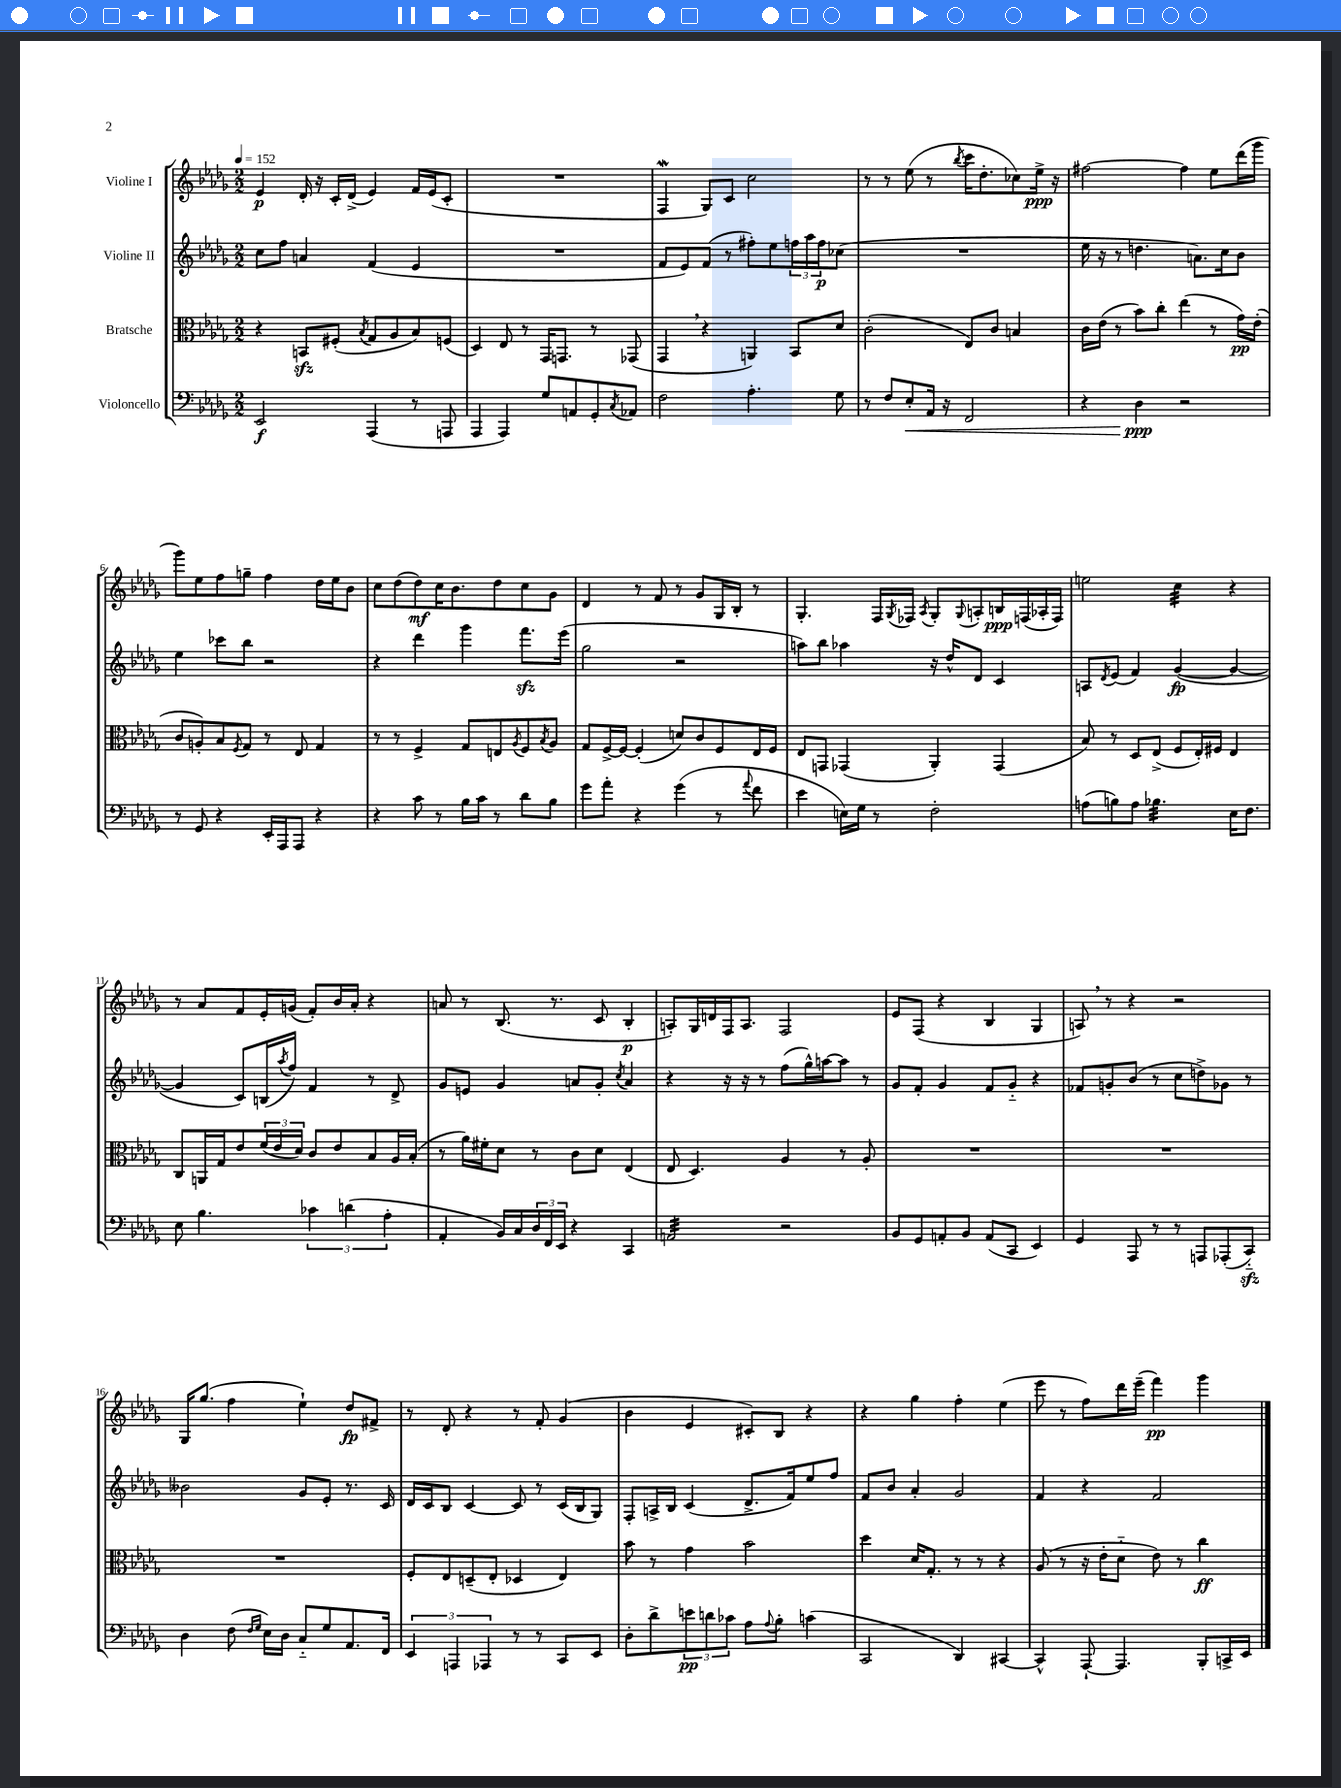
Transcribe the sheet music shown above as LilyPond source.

<<
\new StaffGroup <<
\new Staff = "s0" \with { instrumentName = "Violine I" } {
    \clef treble \key des \major \numericTimeSignature \time 2/2 \tempo 4 = 152
    ees'4\p des'16-. r16 c'16-. des'16->( ees'4) f'16 ees'16( c'8-. |
    R1 |
    f4\mordent ges8) c'8 c''2 |
    r8 r8 ees''8( r8 \acciaccatura { bes''8 } c'''16 des''8.-. ces''8) ees''16->\ppp r16 |
    fis''2~ fis''4 ees''8 des'''16( ges'''16 |
    ges'''8) ees''8 f''8 g''8-- f''4 des''16 ees''16 bes'8 |
    c''8 des''8( des''8\mf) c''16 bes'8. des''8 c''8 ges'8 |
    des'4 r8 f'8 r8 ges'8 ges16 bes16-. r8 |
    ges4.-. f16 \acciaccatura { ges8 } fes16 \acciaccatura { aes8 } ges8-. \appoggiatura { ges8 } a8-. b16\ppp f16( aes16-. f16) |
    e''2 c''4:32 r4 |
    r8 aes'8 f'8 ees'16-. g'16( f'8-.) bes'16 aes'16-. r4 |
    a'8 r8 bes8.( r8. c'8 bes4-.\p |
    a8-.) ges16 d'16 f16 a8. f2 |
    ees'8 f8( r4 bes4 ges4 |
    a8) \breathe r8 r4 r2 |
    ges16 ges''8.( f''4 ees''4-!) des''8\fp fis'8-> |
    r8 des'8-. r4 r8 f'8-. ges'4( |
    bes'4 ees'4 cis'8-.) bes8 r4 |
    r4 ges''4 f''4-. ees''4( |
    ees'''8 r8 f''8) des'''16 ees'''16--( f'''4\pp) ges'''4 \bar "|." |
}
\new Staff = "s1" \with { instrumentName = "Violine II" } {
    \clef treble \key des \major \numericTimeSignature \time 2/2
    c''8 f''8 a'4 f'4( ees'4 |
    R1 |
    f'8 ees'8) f'8( r8 fis''8-.) ees''8 \tuplet 3/2 { f''16 aes''16 f''16\p } ces''8( |
    R1 |
    ees''16 r16 r8 d''4. a'8.) c''16 bes'8 |
    ees''4 ces'''8 bes''8 r2 |
    r4 des'''4 ges'''4 f'''8.\sfz ees'''16( |
    ges''2 r2 |
    a''8) bes''8 aes''4 r16 des''16-^ des'8 c'4 |
    a8 \acciaccatura { des'8 } ees'8( f'4) ges'4~\fp( ges'4~ |
    ges'4 c'8) b16( \acciaccatura { aes''8 } f''16) f'4 r8 des'8-> |
    ges'8 e'8 ges'4 a'8 ges'8-. \acciaccatura { c''8 } a'4 |
    r4 r16 r16 r8 f''8( ges''16-^) a''16~ a''8 r8 |
    ges'8 f'8-. ges'4 f'8 ges'8-_ r4 |
    fes'8 g'8-. bes'8( r8 c''8 d''8->) ges'8 r8 |
    beses'2 ges'8 ees'8-. r8. c'16 |
    des'16 c'16 bes8 c'4~ c'8 r8 c'16( bes16 ges8) |
    f8-. a16-> bes16 c'4( des'8.-> f'16) ees''8 f''8 |
    f'8 bes'8 aes'4-. ges'2 |
    f'4 r4 f'2 \bar "|." |
}
\new Staff = "s2" \with { instrumentName = "Bratsche" } {
    \clef alto \key des \major \numericTimeSignature \time 2/2
    r4 b,8\sfz fis8-.( \acciaccatura { bes8 } ges8 aes8 bes8) f8( |
    des4) ees8 r8 ges,16 g,8. r8 ges,8( |
    ges,4 \breathe r4 a,4) bes,8 des'8 |
    c'2-.( ees8) c'8 b4 |
    c'16 ees'16( r8 bes'8) c''8-. ees''4( r8 ges'16\pp) ees'16-.( |
    c'8 a8-.) bes8 \acciaccatura { f8 } ges8 r8 ees8 ges4 |
    r8 r8 f4-> ges8 e8 \acciaccatura { aes8 } f8 \acciaccatura { bes8 } aes8 |
    ges8 f16~-> f16~ f4-.( d'8) c'8 f8 ees16 f16 |
    ees8 g,8 ges,4( aes,4-.) ges,4( |
    bes8) r8 des8 ees8->( f8 ees16-.) fis16 ees4 |
    c8 a,16 ges16 ees'8 \tuplet 3/2 { f'16( ees'16 des'16) } c'8 ees'8 bes8 aes16 bes16-.( |
    r8 aes'16) fis'16-. des'8 r8 c'8 des'8 ees4( |
    ees8 des4.) aes4 r8 aes8-. |
    R1 |
    R1 |
    R1 |
    f8-. ees8 d8--( ees8-. des4 ees4) |
    bes'8 r8 ges'4 bes'2 |
    des''4 des'16 ges8.-. r8 r8 r4 |
    aes8( r8 r16 ees'16-. des'8-_ ees'8) r8 c''4\ff \bar "|." |
}
\new Staff = "s3" \with { instrumentName = "Violoncello" } {
    \clef bass \key des \major \numericTimeSignature \time 2/2
    ees,2\f aes,,4( r8 a,,8 |
    aes,,4 aes,,4) ges8 a,8 ges,8-. \acciaccatura { c8 } aes,8 |
    f2 aes4.-. ges8 |
    r8 f8 ees8-.\< aes,16 r16 f,2 |
    r4 des4\ppp\! r2 |
    r8 ges,8 r4 ees,16-. aes,,16 aes,,8 r4 |
    r4 c'8 r8 bes16 c'16 r8 des'8 bes8 |
    ges'8 aes'8-. r4 ges'4( r8 \appoggiatura { aes'8 } f'8 |
    ees'4 e16) ges16 r8 f2-. |
    a8( b8) a8 bes4.:32 ees16 f8. |
    ees8 bes4. \tuplet 3/2 { ces'4 d'4( aes4-. } |
    aes,4-. bes,16) c16 \tuplet 3/2 { des16 f,16 ees,16 } r4 c,4 |
    a,2:32 r2 |
    bes,8 ges,8 a,8-. bes,8 a,8( c,8 ees,4) |
    ges,4 aes,,8 r8 r8 a,,8 aes,,8-.( c,8-_\sfz) |
    des4 f8( \grace { f16 ges16 } ees16) des16 c8-_ ges8 aes,8. f,16 |
    \tuplet 3/2 { ees,4 a,,4 aes,,4 } r8 r8 c,8 ees,8 |
    des8-. des'8-> \tuplet 3/2 { e'8\pp d'8 ces'8 } aes8 \appoggiatura { aes8 } bes8-. c'4( |
    c,2 des,4) cis,4~ |
    cis,4-^ aes,,8~-! aes,,4. bes,,8-. c,16-> ees,16 \bar "|." |
}
>>
>>
